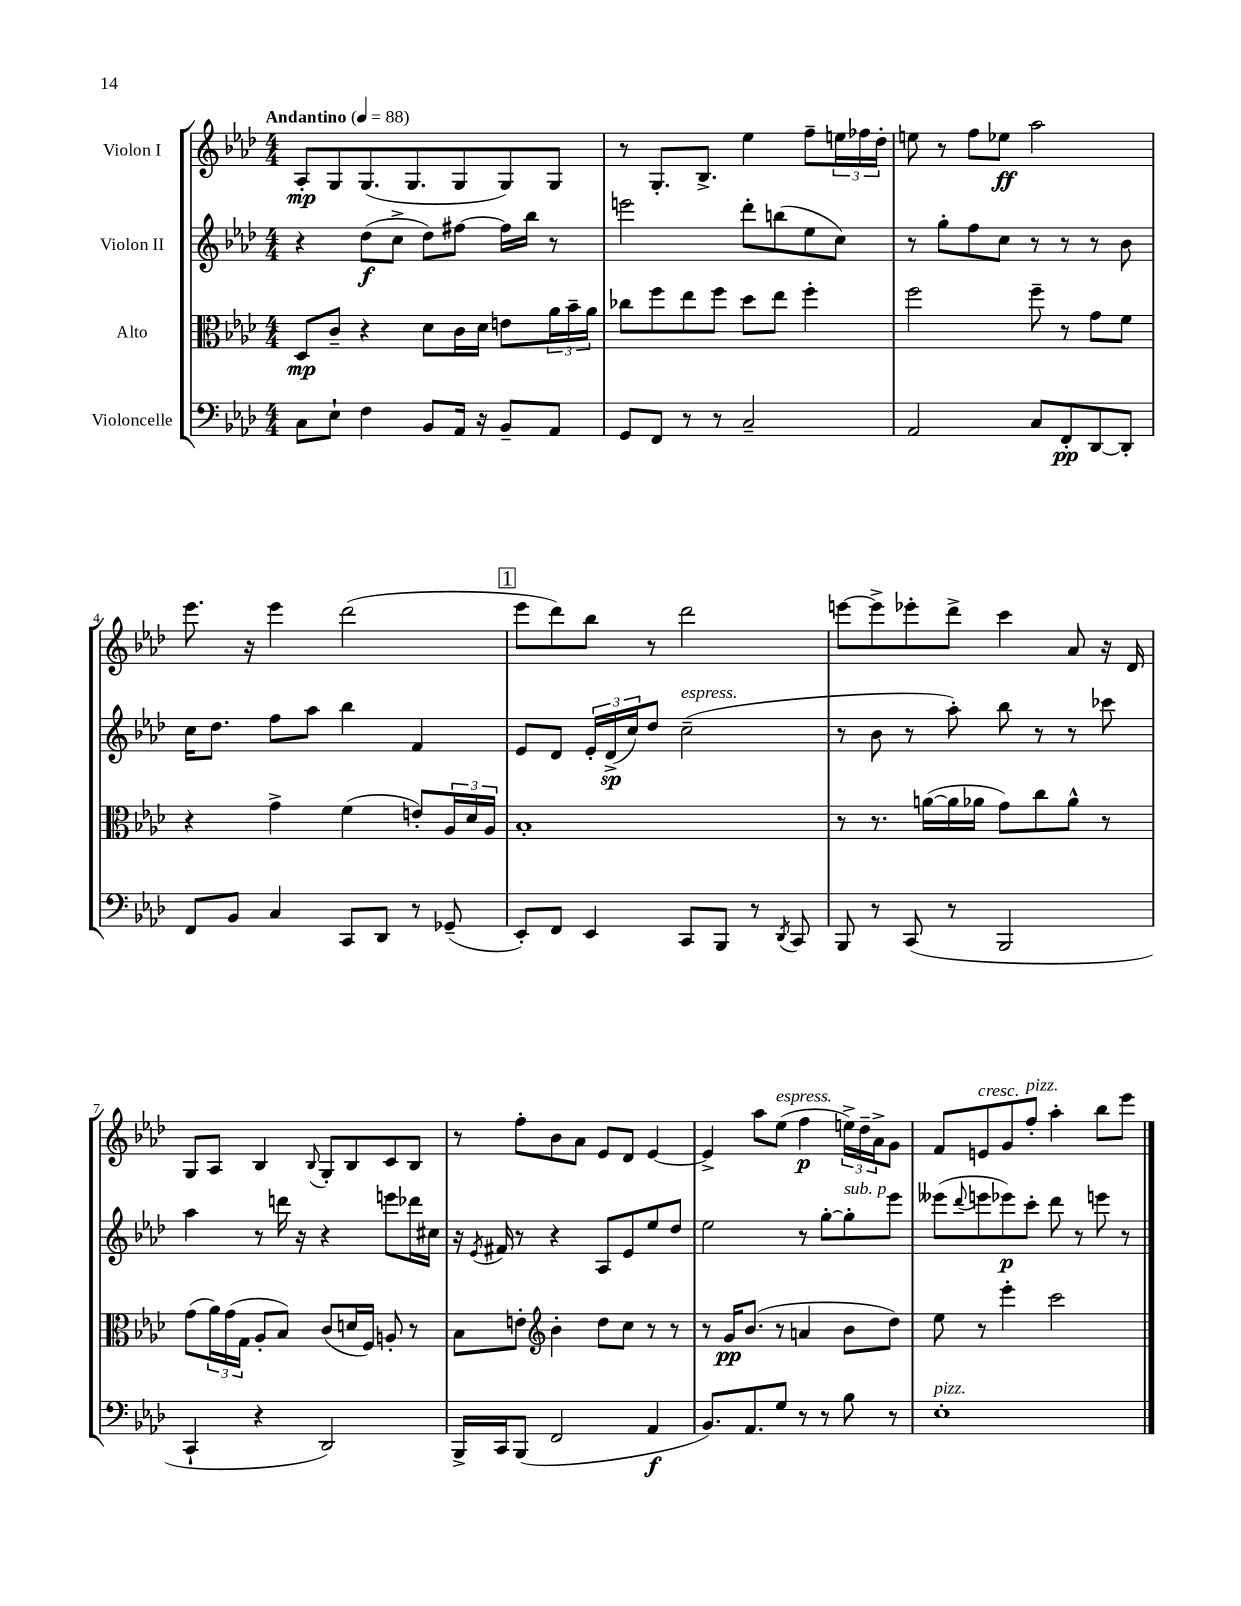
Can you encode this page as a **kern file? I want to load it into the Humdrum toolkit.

**kern	**dynam	**kern	**dynam	**kern	**dynam	**kern	**dynam
*part4	*part4	*part3	*part3	*part2	*part2	*part1	*part1
*staff4	*staff4	*staff3	*staff3	*staff2	*staff2	*staff1	*staff1
*I"Violoncelle	*	*I"Alto	*	*I"Violon II	*	*I"Violon I	*
*clefF4	*	*clefC3	*	*clefG2	*	*clefG2	*
*k[b-e-a-d-]	*	*k[b-e-a-d-]	*	*k[b-e-a-d-]	*	*k[b-e-a-d-]	*
*M4/4	*	*M4/4	*	*M4/4	*	*M4/4	*
*MM88	*	*MM88	*	*MM88	*	*MM88	*
=1	=1	=1	=1	=1	=1	=1	=1
!	!	!	!	!	!	!LO:TX:a:B:t=Andantino	!
8C\L	.	8D-/L	mp	4r	.	8A-'/L	mp
8E-`\J	.	8c~/J	.	.	.	8G/	.
4F\	.	4r	.	(8dd-\L	f	(8.G/	.
.	.	.	.	8cc^\J	.	.	.
.	.	.	.	.	.	8.G/	.
8BB-/L	.	8d-\L	.	8dd-\L)	.	.	.
16AA-/Jk	.	16c\L	.	[8ff#X\J	.	8G/	.
16r	.	16d-\JJ	.	.	.	.	.
8BB-~/L	.	8en\L	.	16ff#\LL]	.	8G/)	.
.	.	.	.	16bb-\JJ	.	.	.
8AA-/J	.	24a-\L	.	8r	.	8G/J	.
.	.	24b-~\	.	.	.	.	.
.	.	24a-\JJ	.	.	.	.	.
=2	=2	=2	=2	=2	=2	=2	=2
8GG/L	.	8cc-X\L	.	2eeen\	.	8r	.
8FF/J	.	8ff\	.	.	.	8.G'/L	.
8r	.	8ee-\	.	.	.	.	.
.	.	.	.	.	.	8.B-^/J	.
8r	.	8ff\J	.	.	.	.	.
2C~/	.	8dd-\L	.	8ddd-'\L	.	4ee-\	.
.	.	8ee-\J	.	(8bbn\	.	.	.
.	.	4ff'\	.	8ee-\	.	8ff~\L	.
.	.	.	.	8cc\J)	.	24een\L	.
.	.	.	.	.	.	24ff-X\	.
.	.	.	.	.	.	24dd-'\JJ	.
=3	=3	=3	=3	=3	=3	=3	=3
2AA-/	.	2ff\	.	8r	.	8een\	.
.	.	.	.	8gg'\L	.	8r	.
.	.	.	.	8ff\	.	8ff\L	.
.	.	.	.	8cc\J	.	8ee-X\J	ff
8C/L	.	8ff~\	.	8r	.	2aa-\	.
8FF'/	pp	8r	.	8r	.	.	.
[8DD-/	.	8g\L	.	8r	.	.	.
8DD-'/J]	.	8f\J	.	8b-\	.	.	.
!!LO:LB:g=z
=4	=4	=4	=4	=4	=4	=4	=4
8FF/L	.	4r	.	16cc\KL	.	8.eee-\	.
.	.	.	.	8.dd-\J	.	.	.
8BB-/J	.	.	.	.	.	.	.
.	.	.	.	.	.	16r	.
4C/	.	4g^\	.	8ff\L	.	4eee-\	.
.	.	.	.	8aa-\J	.	.	.
8CC/L	.	(4f\	.	4bb-\	.	(2ddd-\	.
8DD-/J	.	.	.	.	.	.	.
8r	.	8en'/L)	.	4f/	.	.	.
(8GG-X~/	.	24A-/L	.	.	.	.	.
.	.	24d-/	.	.	.	.	.
.	.	24A-/JJ	.	.	.	.	.
!!LO:REH:place=s1:t=1
=5	=5	=5	=5	=5	=5	=5	=5
8EE-'/L)	.	1B-'	.	8e-/L	.	8eee-\L	.
8FF/J	.	.	.	8d-/J	.	8ddd-\)	.
4EE-/	.	.	.	24e-'/LL	.	8bb-\J	.
.	.	.	.	(24d-^/	sp	.	.
.	.	.	.	24cc/J)	.	.	.
.	.	.	.	8dd-/J	.	8r	.
!	!	!	!	!LO:TX:a:i:t=espress.	!	!	!
8CC/L	.	.	.	(2cc~\	.	2ddd-\	.
8BBB-/J	.	.	.	.	.	.	.
8r	.	.	.	.	.	.	.
8qDD-/	.	.	.	.	.	.	.
8CC/	.	.	.	.	.	.	.
=6	=6	=6	=6	=6	=6	=6	=6
8BBB-/	.	8r	.	8r	.	[8eeen\L	.
8r	.	8.r	.	8b-\	.	8eee^\]	.
(8CC/	.	.	.	8r	.	8eee-X'\	.
.	.	([16an\LL	.	.	.	.	.
8r	.	16a\]	.	8aa-'\)	.	8ddd-^\J	.
.	.	16a-X\JJ	.	.	.	.	.
2BBB-/	.	8g\L)	.	8bb-\	.	4ccc\	.
.	.	8cc\	.	8r	.	.	.
.	.	8a-^^\J	.	8r	.	8a-/	.
.	.	8r	.	8ccc-X\	.	16r	.
.	.	.	.	.	.	16d-/	.
!!LO:LB:g=z
=7	=7	=7	=7	=7	=7	=7	=7
4CC`/	.	(8g\L	.	4aa-\	.	8G/L	.
.	.	24a-\L)	.	.	.	8A-/J	.
.	.	(24g\	.	.	.	.	.
.	.	24G\JJ	.	.	.	.	.
4r	.	8A-'/L	.	8r	.	4B-/	.
.	.	8B-/J)	.	16dddn\	.	.	.
.	.	.	.	16r	.	.	.
.	.	.	.	.	.	8qqB-/	.
2DD-/)	.	(8c/L	.	4r	.	8G'/L	.
.	.	16dn/L	.	.	.	8B-/	.
.	.	16F/JJ)	.	.	.	.	.
.	.	8An'/	.	8eeen\L	.	8c/	.
.	.	8r	.	16ddd-X\L	.	8B-/J	.
.	.	.	.	16cc#X\JJ	.	.	.
=8	=8	=8	=8	=8	=8	=8	=8
16BBB-^/LL	.	8B-\L	.	16r	.	8r	.
.	.	.	.	8qe-/	.	.	.
16CC/J	.	.	.	16f#X/	.	.	.
(8BBB-/J	.	8en'\J	.	8r	.	8ff'\L	.
*	*	*clefG2	*	*	*	*	*
2FF/	.	4b-'\	.	4r	.	8b-\	.
.	.	.	.	.	.	8a-\J	.
.	.	8dd-\L	.	8A-/L	.	8e-/L	.
.	.	8cc\J	.	8e-/	.	8d-/J	.
4AA-/	f	8r	.	8ee-/	.	[4e-/	.
.	.	8r	.	8dd-/J	.	.	.
=9	=9	=9	=9	=9	=9	=9	=9
8.BB-/L)	.	8r	.	2ee-\	.	4e-^/]	.
.	.	16g/KL	pp	.	.	.	.
8.AA-/	.	(8.b-/J	.	.	.	.	.
.	.	.	.	.	.	8aa-\L	.
!	!	!	!	!	!	!LO:TX:a:i:t=espress.	!
8G/J	.	8r	.	.	.	(8ee-\J	.
8r	.	4an/	.	8r	.	4ff\	p
8r	.	.	.	[8gg'\L	.	.	.
!	!	!	!	!LO:TX:a:i:t=sub. p	!	!	!
8B-\	.	8b-\L	.	8gg'\]	.	24een^\LL)	.
.	.	.	.	.	.	24dd-~\	.
.	.	.	.	.	.	24a-^\J	.
8r	.	8dd-\J)	.	8eee-\J	.	8g\J	.
=10	=10	=10	=10	=10	=10	=10	=10
!LO:TX:a:i:t=pizz.	!	!	!	!	!	!	!
1E-'	.	8ee-\	.	(8eee--X\L	.	8f/L	.
.	.	.	.	8qqddd-/	.	.	.
!	!	!	!	!	!	!LO:TX:a:i:t=cresc.	!
.	.	8r	.	8eeen\	.	8en/	.
.	.	4eee-'\	.	8eee-X\)	p	8g/	.
!	!	!	!	!	!	!LO:TX:a:i:t=pizz.	!
.	.	.	.	8ccc'\J	.	8ff'/J	.
.	.	2ccc\	.	8ddd-\	.	4aa-'\	.
.	.	.	.	8r	.	.	.
.	.	.	.	8eeen\	.	8bb-\L	.
.	.	.	.	8r	.	8eee-\J	.
==	==	==	==	==	==	==	==
*-	*-	*-	*-	*-	*-	*-	*-
